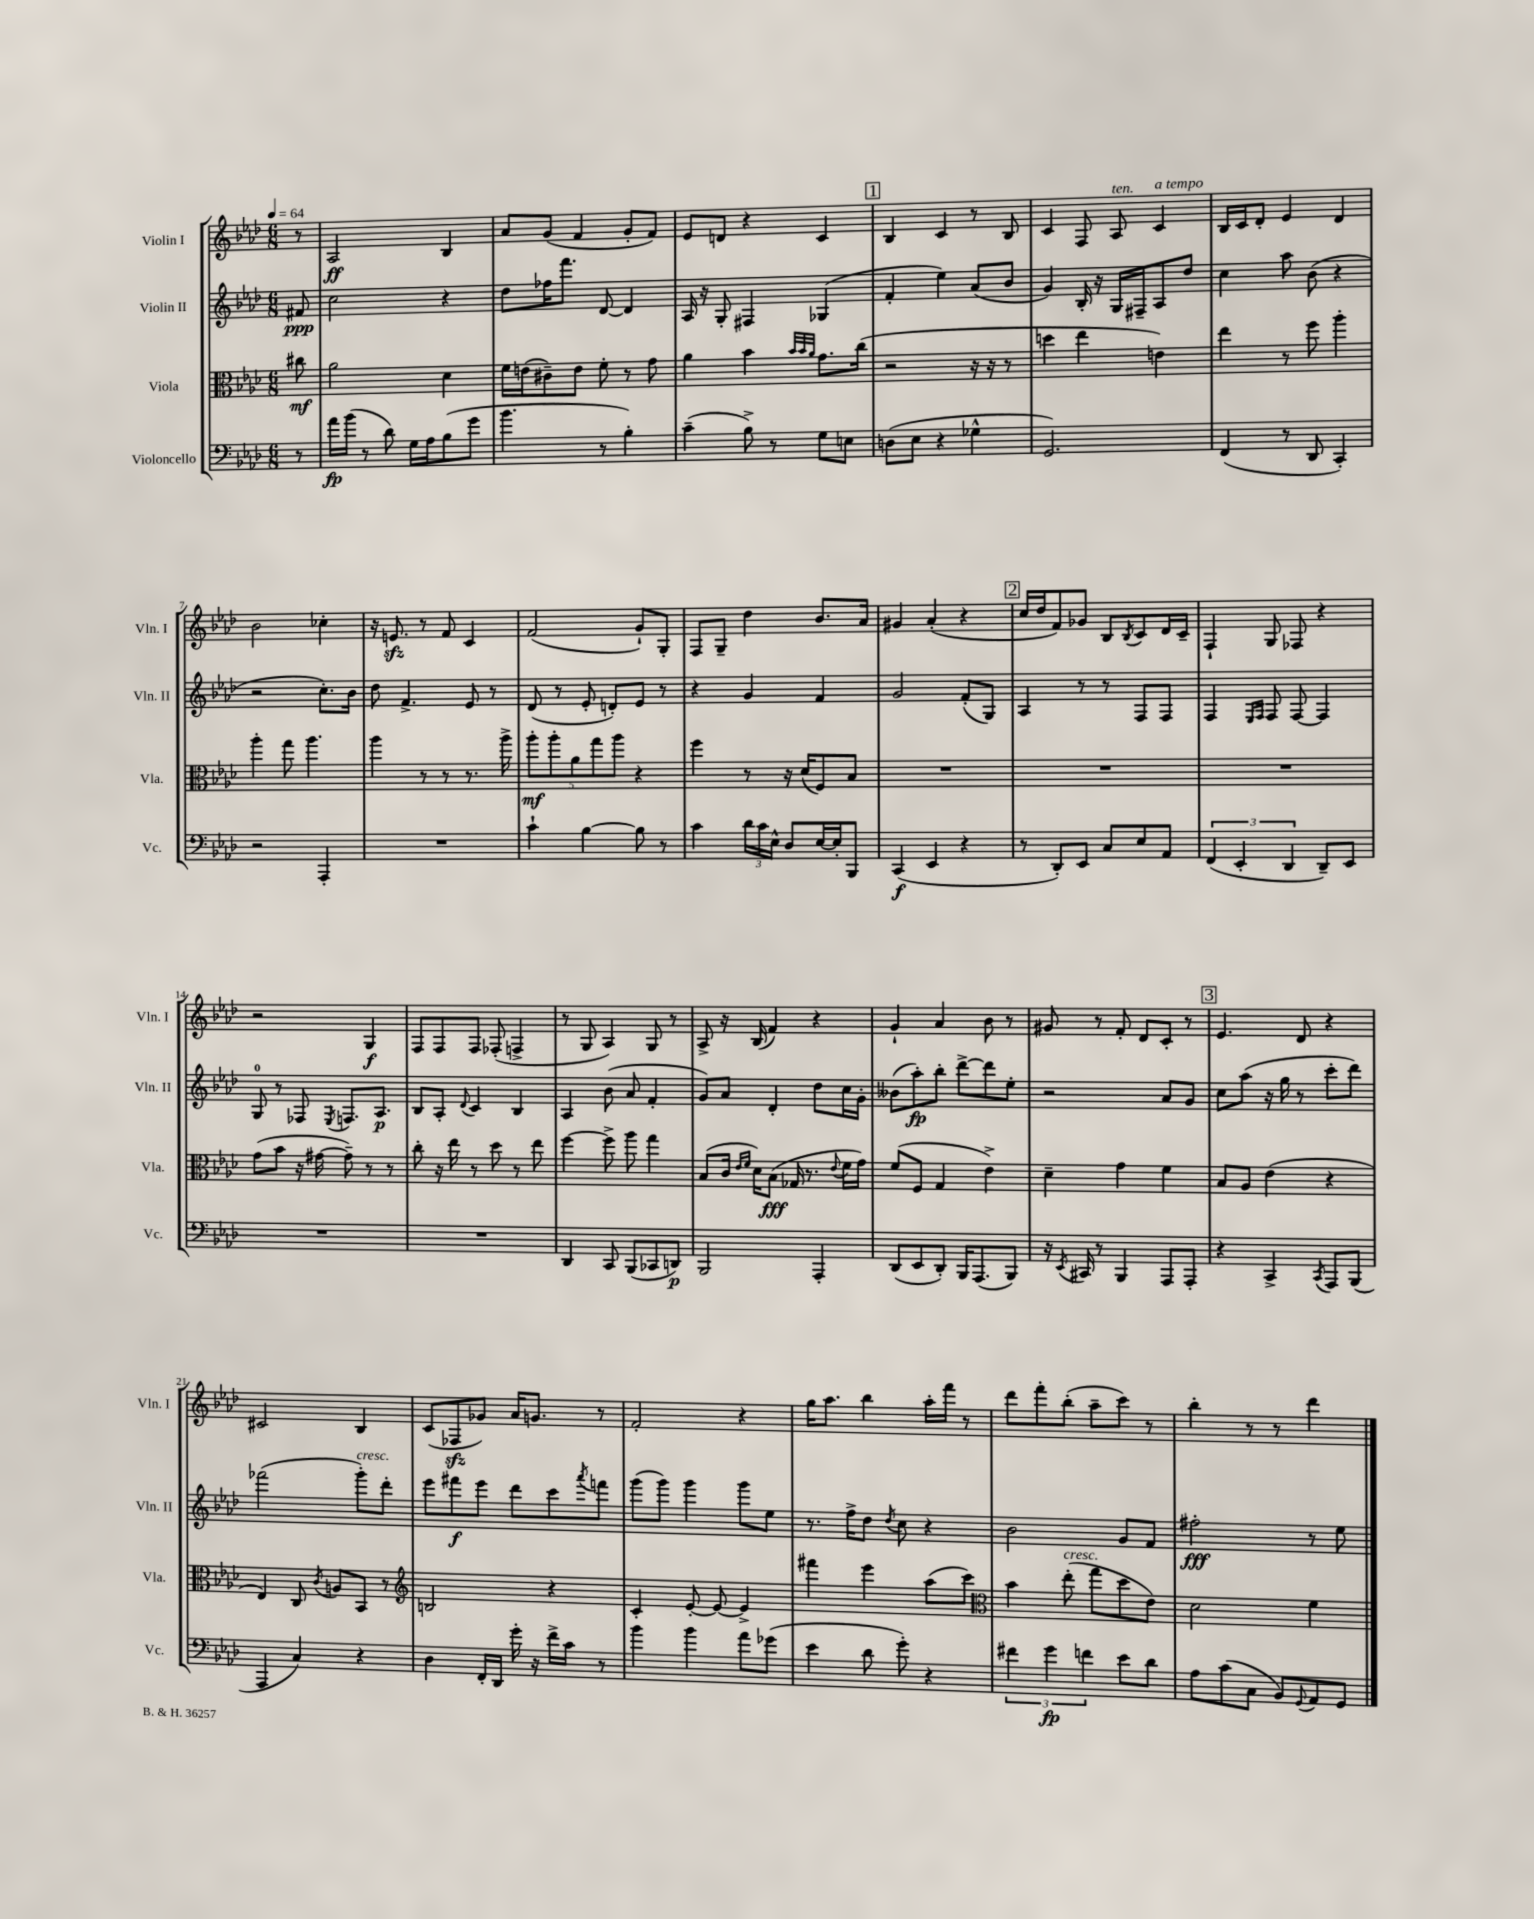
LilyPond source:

<<
\new StaffGroup <<
\new Staff = "s0" \with { instrumentName = "Violin I" shortInstrumentName = "Vln. I" } {
    \clef treble \key aes \major \numericTimeSignature \time 6/8 \partial 8 \tempo 4 = 64
    r8 |
    aes2\ff bes4 |
    aes'8 g'8( f'4 g'8-. f'8) |
    ees'8 d'8 r4 c'4 |
    \mark \markup { \box "1" } bes4 c'4 r8 bes8 |
    c'4 f8 aes8^\markup { \italic "ten." } c'4^\markup { \italic "a tempo" } |
    bes16 c'16 des'8-. ees'4 des'4 |
    bes'2 ces''4-. |
    r16 e'8.\sfz r8 f'8 c'4 |
    f'2( g'8-!) g8-. |
    f8 g8-- des''4 bes'8. aes'16 |
    gis'4 aes'4-.( r4 |
    \mark \markup { \box "2" } c''16 des''16 f'8) ges'8 bes8 \acciaccatura { bes8 } c'8 des'16 c'16-- |
    f4-! g8 fes8 r4 |
    r2 g4\f |
    f8 f8 f8 fes8-.( f4-> |
    r8 g8 aes4) g8 r8 |
    aes8-> r16 bes16( f'4) r4 |
    g'4-! aes'4 bes'8 r8 |
    gis'8 r8 f'8-. des'8 c'8-. r8 |
    \mark \markup { \box "3" } ees'4. des'8 r4 |
    cis'2 bes4 |
    c'8( fes8\sfz ges'8) aes'16 g'8. r8 |
    f'2-. r4 |
    g''16 aes''8. bes''4 aes''16-. f'''16 r8 |
    des'''8 f'''8-. bes''8-.( aes''8-- c'''8) r8 |
    bes''4-. r8 r8 des'''4 \bar "|." |
}
\new Staff = "s1" \with { instrumentName = "Violin II" shortInstrumentName = "Vln. II" } {
    \clef treble \key aes \major \numericTimeSignature \time 6/8 \partial 8
    fis'8\ppp |
    c''2 r4 |
    des''8 fes''16 f'''8. des'8~ des'4 |
    aes16 r16 g8-. fis4 ges4( |
    \mark \markup { \box "1" } f'4-. ees''4) aes'8( bes'8 |
    g'4) bes16-. r16 g16 fis16-- aes8 des''8 |
    c''4 aes''8 bes'8( r4 |
    r2 c''8.-.) bes'16 |
    des''8 f'4.-> ees'8 r8 |
    des'8( r8 ees'8-. d'8-.) ees'8 r8 |
    r4 g'4 f'4 |
    g'2 f'8-.( g8) |
    \mark \markup { \box "2" } aes4 r8 r8 f8 f8 |
    f4 \grace { ees16 f16 } f8 f8~ f4 |
    g8-0 r8 fes8 \acciaccatura { ees8 } f8. aes8.\p |
    bes8 aes8-. \appoggiatura { des'8 } c'4 bes4 |
    aes4 bes'8( aes'8 f'4-. |
    g'8) aes'8 des'4-. des''8 c''16 g'16-. |
    beses'8( aes''8-.\fp) bes''8-. des'''8~-> des'''8 ees''8-. |
    r2 aes'8 g'8 |
    \mark \markup { \box "3" } c''8 aes''8( r16 g''16 r8 c'''8-. des'''8) |
    fes'''2( g'''8-.^\markup { \italic "cresc." }) des'''8-. |
    ees'''8 fis'''8\f ees'''8 des'''8 c'''8 \acciaccatura { aes'''8 } f'''8 |
    g'''8( g'''8) g'''4 g'''8 ees''8 |
    r8. f''16-> des''8 \acciaccatura { des''8 } c''8 r4 |
    bes'2 g'8 f'8 |
    fis''2-.\fff r8 ees''8 \bar "|." |
}
\new Staff = "s2" \with { instrumentName = "Viola" shortInstrumentName = "Vla." } {
    \clef alto \key aes \major \numericTimeSignature \time 6/8 \partial 8
    cis''8\mf |
    aes'2 des'4 |
    f'16 e'16( cis'8--) e'8 f'8-. r8 g'8 |
    aes'4 bes'4 \grace { bes'32 bes'32 aes'32 } g'8. c''16( |
    \mark \markup { \box "1" } r2 r16 r16 r8 |
    d''4 ees''4 e'4) |
    ees''4 r8 f''8 aes''4-. |
    aes''4-. g''8 aes''4. |
    aes''4 r8 r8 r8. aes''16-> |
    \tuplet 5/4 { aes''8-.\mf aes''8-. aes'8 g''8 aes''8 } r4 |
    f''4 r8 r16 des'16( f8) bes8 |
    R2. |
    \mark \markup { \box "2" } R2. |
    R2. |
    g'8( bes'8 r16 gis'16~ gis'8--) r8 r8 |
    c''8-. r16 ees''16 r8 des''8 r8 ees''8 |
    f''4~ f''8-> aes''8 g''4 |
    bes8( c'16 \grace { ees'16 f'16 } des'16) bes8\fff( ges16 r8. \appoggiatura { ees'8 } f'16 g'16) |
    f'8( f8 g4 ees'4->) |
    des'4-- g'4 f'4 |
    \mark \markup { \box "3" } bes8 aes8 ees'4( r4 |
    ees4) c8 \acciaccatura { c'8 } a8 bes,8 r8 |
    \clef treble b2 r4 |
    c'4-. ees'8~-. ees'8~ ees'4-> |
    fis'''4 ees'''4 aes''8( c'''8) |
    \clef alto bes'4 ees''8-.^\markup { \italic "cresc." }( g''8 des''8 ees'8) |
    des'2 f'4 \bar "|." |
}
\new Staff = "s3" \with { instrumentName = "Violoncello" shortInstrumentName = "Vc." } {
    \clef bass \key aes \major \numericTimeSignature \time 6/8 \partial 8
    r8 |
    aes'16\fp bes'16( r8 des'8) g16 aes16 bes8( g'8 |
    bes'4. r8 bes4-.) |
    c'4--( bes8->) r8 g8 e8 |
    \mark \markup { \box "1" } d8( ees8 r4 ges4-^ |
    g,2.) |
    f,4( r8 des,8 c,4-.) |
    r2 aes,,4-. |
    R2. |
    c'4-! bes4~ bes8 r8 |
    c'4 \tuplet 3/2 { des'16 c'16 ees16-^ } des8 ees16~ ees16-. bes,,8 |
    c,4\f( ees,4 r4 |
    \mark \markup { \box "2" } r8 des,8-.) ees,8 c8 ees8 aes,8 |
    \tuplet 3/2 { f,4( ees,4-. des,4 } des,8--) ees,8 |
    R2. |
    R2. |
    des,4 c,8 bes,,8( ces,8 d,8\p) |
    bes,,2 aes,,4-. |
    des,8( ees,8 des,8-.) bes,,16 aes,,8.( bes,,8) |
    r16 \acciaccatura { ees,8 } cis,16 r8 bes,,4 aes,,8 aes,,8-. |
    \mark \markup { \box "3" } r4 c,4-> \acciaccatura { c,8 } aes,,8 bes,,8( |
    aes,,4 c4) r4 |
    des4 f,16-. des,16 g'16-. r16 f'16-> c'16 r8 |
    bes'4 bes'4 aes'8 ges'8( |
    ees'4 des'8 g'8-.) r4 |
    \tuplet 3/2 { fis'4 g'4\fp f'4 } ees'8 des'8 |
    aes8 c'8( c8 bes,8) \appoggiatura { g,8 } aes,8 g,8 \bar "|." |
}
>>
>>
